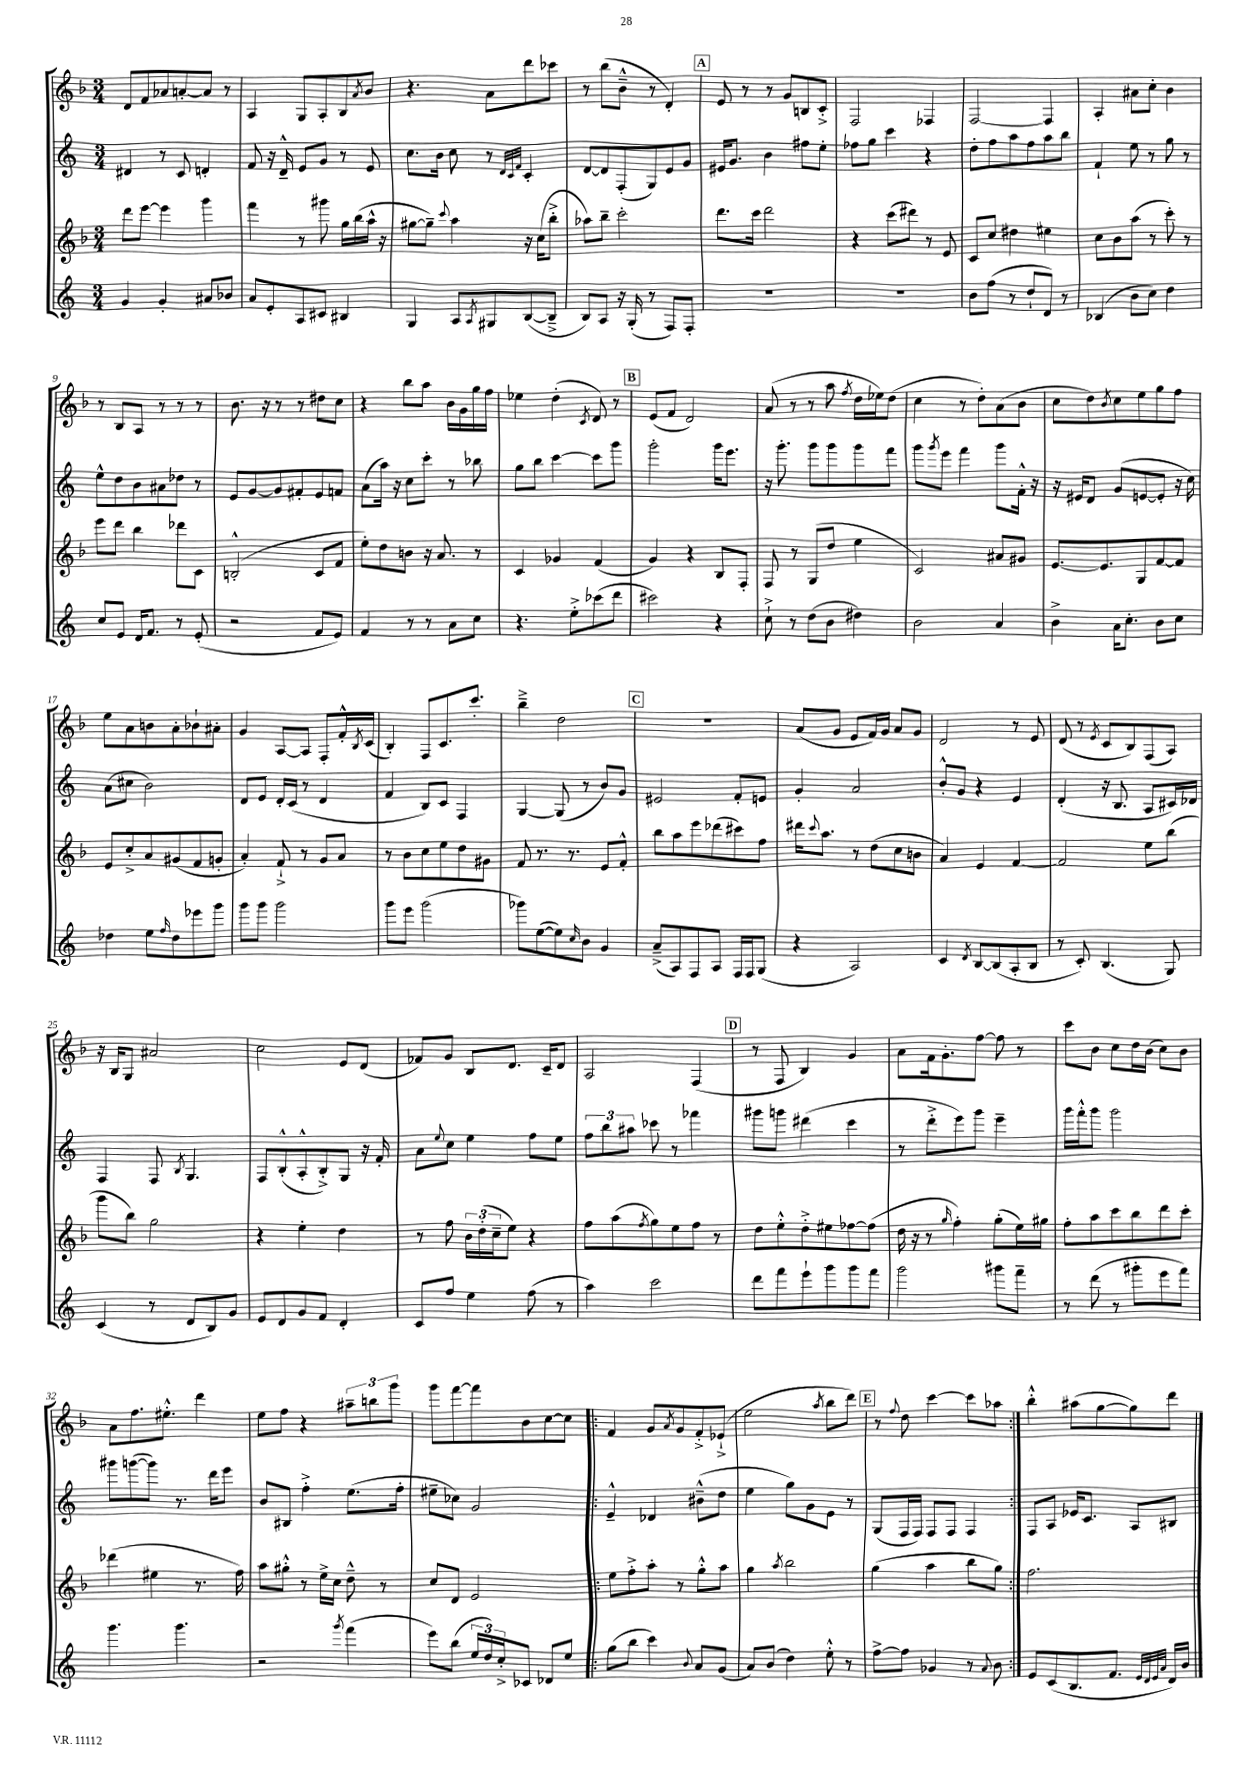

**kern	**kern	**kern	**kern
*staff4	*staff3	*staff2	*staff1
*clefG2	*clefG2	*clefG2	*clefG2
*k[]	*k[b-]	*k[]	*k[b-]
*M3/4	*M3/4	*M3/4	*M3/4
4g/	8ddd\L	4d#/	8d/L
.	[8eee\J	.	8f/
4g'/	4eee\]	8r	8a-/
.	.	8c/	[8a'/
8a#/L	4ggg\	4d'/	8a/]J
8b-/J	.	.	8r
=	=	=	=
8a/L	4fff\	8f/	4A/
8e'/	.	16r	.
.	.	16d~^^/	.
8A/	8r	8e/L	8G/L
8c#/J	8ggg#\	8g/J	8A'/
4B#/	16gg\LL	8r	8B-/
.	(16bb-\	.	.
.	.	.	8qa/
.	16aa^^\JJ	8e/	8b-/J
.	16r	.	.
=	=	=	=
4G/	[8gg#\L	8.cc\L	4.r
.	8gg#~\]J)	.	.
.	.	16b\Jk	.
.	8qqccc/	.	.
8A/L	4aa\	8cc\	.
8qA/	.	.	.
8G#/	.	8r	8a\L
.	.	32qqd/LLL	.
.	.	32qqc/	.
.	.	32qqf/JJJ	.
([8B/	16r	4c'/	8ddd\
.	(16cc\LK	.	.
8B~^/]J	8bb-'^\J	.	8ccc-\J
=	=	=	=
8B/L)	8aa-\L)	[8d/L	8r
8A/J	8bb-~\J	8d/]	(8bb-\L
16r	2ccc'\	(8F'/	8b-~^^\J
(16G'/	.	.	.
8r	.	8G/)	8r
8F/L)	.	8e/	4d'/)
8F'/J	.	8g/J	.
=	=	=	=
2.r	8.ddd\L	16e#/LK	8e/
.	.	8.g/J	.
.	.	.	8r
.	16ccc\Jk	.	.
.	2ddd\	4b\	8r
.	.	.	8g/L
.	.	8ff#\L	8B/
.	.	8ee'\J	8c'^/J
=	=	=	=
2.r	4r	8ff-\L	2F/
.	.	8gg\J	.
.	(8ccc\L	4ccc\	.
.	8ddd#\J)	.	.
.	8r	4r	4F-/
.	8e/	.	.
=	=	=	=
8b\L	8c/L	8dd'\L	[2F/
(8ff\J	8cc/J	8ff\	.
8r	4dd#\	8aa\	.
8dd`/L	.	8ff\	.
8d/J)	4ee#\	8aa\	4F/]
8r	.	8bb\J	.
=	=	=	=
(4B-/	8cc\L	4f`/	4A'/
.	8b-\	.	.
8b\L	(8aa\J	8ee\	8a#\L
8cc\J)	8r	8r	8cc'\J
4dd\	8ccc'\)	8gg\	4b-\
.	8r	8r	.
=	=	=	=
8cc/L	8eee\L	8ee^^\L	8r
8e/J	8ddd\J	8dd\	8B-/L
16d/LK	4bb-\	8b\	8A/J
8.f/J	.	.	.
.	.	8a#\	8r
8r	8ddd-\L	8dd-\J	8r
(8e'/	8c\J	8r	8r
=	=	=	=
2r	(2B'^^/	8e/L	8.b-\
.	.	[8g/	.
.	.	.	16r
.	.	8g/]	8r
.	.	8f#'/	8r
8f/L	8c/L	8e/	8dd#\L
8e/J)	8f/J	8f/J	8cc\J
=	=	=	=
4f/	8ee'\L)	(8a\L	4r
.	8dd\	16aa\Jk)	.
.	.	16r	.
8r	8b\J	8cc\L	8bb-\L
8r	16r	8ccc'\J	8aa\J
.	8.a/	.	.
8a\L	.	8r	16b-\LL
.	.	.	16g\
8cc\J	8r	8bb-\	16gg\
.	.	.	16ff\JJ
=	=	=	=
4.r	4c/	8gg\L	4ee-\
.	.	8bb\J	.
.	4g-/	[4ccc\	(4dd'\
8ee'^\L	.	.	.
.	.	.	8qc/
(8ccc-\	(4f/	8ccc\]L	8d/)
8ddd\J	.	8ggg\J	8r
=	=	=	=
2ccc#\)	4g/)	2ggg'\	(8e/L
.	.	.	8f/J
.	4r	.	2d/)
4r	8B-/L	16ggg\LK	.
.	.	8.eee\J	.
.	8F'/J	.	.
=	=	=	=
8cc`^\	8F/	16r	(8a/
.	.	8.ggg'\	.
8r	8r	.	8r
(8dd\L	(8G/L	8ggg\L	8r
8b\J	8dd/J	8ggg\	8aa\
.	.	.	8qff/
4dd#\)	4ee\	8ggg\	16dd\LL
.	.	.	16ee-\J)
.	.	8fff\J	(8dd\J
=	=	=	=
2b\	2c/)	8ggg\L	4cc\
.	.	8qggg/	.
.	.	8eee\J	.
.	.	4fff\	8r
.	.	.	8dd'\L)
4a/	8a#/L	8ggg\L	(8a\
.	8g#/J	16f'^^\Jk	8b-\J
.	.	16r	.
=	=	=	=
4b^\	[8.e/L	16r	8cc\L
.	.	16e#/LK	.
.	.	8d/J	8dd\)
.	8.e/]	.	.
.	.	.	8qb-/
16a\LK	.	(8g/L	8cc\
8.cc'\J	.	.	.
.	8G/	[8e/	8ee\
8b\L	[8f/	8e'/]J	8gg\
8cc\J	8f/]J	16r	8ff\J
.	.	16cc\)	.
=	=	=	=
4dd-\	8e/L	(8a\L	8ee\L
.	8cc'^/	8cc#\J	8a\
8ee\L	8a/	2b\)	8b\
16qqff/	.	.	.
8dd-\	(8g#/	.	8a'\
8eee-\	8f/	.	8b-`\
8ggg\J	8g'/J	.	8a#'\J
=	=	=	=
8ggg\L	4a'/)	8d/L	4g/
8ggg\J	.	8e/J	.
2ggg\	8f`^/	16d'/LL	[8A/L
.	.	(16c/JJ	.
.	8r	8r	8A/]J
.	8g/L	4d/	8F'/L
.	8a/J	.	16f'^^/L
.	.	.	8qB-/
.	.	.	(16c/JJ
=	=	=	=
8ggg\L	8r	4f/	4B-'/)
8eee\J	8b-\L	.	.
(2ggg\	8cc\	8B/L)	8F/L
.	8ee\	8c/J	8.c/
.	8dd\	4F/	.
.	.	.	8.ccc'/J
.	8g#\J	.	.
=	=	=	=
8ggg-\L)	8f/	[4G/	4bb-~^\
([8ee\	8.r	.	.
8ee\])	.	(8G/]	2dd\
.	8.r	.	.
16qqcc/	.	.	.
8b\J	.	8r	.
4g/	8e/L	8b/L)	.
.	8f'^^/J	8g/J	.
=	=	=	=
(8a~^/L	8bb-\L	2e#/	2.r
8A/)	8aa\	.	.
8F/	8eee\	.	.
8A/J	(8ddd-\	.	.
16F/LL	8ccc#\)	8f'/L	.
16F/J	.	.	.
(8G/J	8ff\J	8e/J	.
=	=	=	=
4r	16ddd#\LK	4g'/	(8a/L
.	8qqccc/	.	.
.	8.aa\J	.	.
.	.	.	8g/J
2A/)	8r	2a/	8e/L
.	(8dd\L	.	16f/L)
.	.	.	16g/JJ
.	8cc\	.	8a/L
.	8b\J	.	8g/J
=	=	=	=
4c/	4a/)	8b'^^/L	2d/
.	.	8g/J	.
8qd/	.	.	.
[8B/L	4e/	4r	.
(8B/]	.	.	.
8A'/	[4f/	4e/	8r
8B/J	.	.	8e/
=	=	=	=
8r	2f/]	(4d'/	(8d/
8c'/)	.	.	8r
.	.	.	8qe/
(4.B/	.	16r	8c/L
.	.	8.B/	.
.	.	.	8B-/)
.	8ee\L	8A/L	(8F/
8G/)	(8bb-\J	16c#/L)	8A/J)
.	.	16d-/JJ	.
=	=	=	=
(4c/	8ggg\L	4F/	16r
.	.	.	16B-/LK
.	8bb-\J)	.	8G/J
8r	2gg\	8F/	2a#/
.	.	8qB/	.
8d/L	.	4.G/	.
8B/)	.	.	.
8g/J	.	.	.
=	=	=	=
8e/L	4r	8F/L	2cc\
8d/	.	(8B'^^/	.
8g/	4ee'\	8A'^^/	.
8f/J	.	8B'^/)	.
4d'/	4dd\	8G/J	8e/L
.	.	16r	(8d/J
.	.	16f'/	.
=	=	=	=
8c/L	8r	8a\L	8f-/L)
.	.	8qqee/	.
8ff/J	8ff\	8cc\J	8g/J
4ee\	24b-\LL	4ee\	8B-/L
.	(24dd'\	.	.
.	24cc~\J	.	.
.	8ee\J)	.	8.d/J
(8ff\	4r	8ff\L	.
.	.	.	16c~/LK
8r	.	8ee\J	8d/J
=	=	=	=
4aa\)	8ff\L	12ff\L	2A/
.	.	12bb\	.
.	(8aa\	.	.
.	.	12aa#\J	.
.	8qff/	.	.
2ccc\	8gg\)	8ccc-\	.
.	8ee\	8r	.
.	8ff\J	4fff-\	(4F/
.	8r	.	.
=	=	=	=
8ddd\L	8dd\L	8ggg#\L	8r
8fff\	8ee'^^\	8ggg\J	8F/
8eee`\	8dd'^\	(4ddd#\	4B-/)
8ggg\	8ee#\	.	.
8ggg\	[8ff-\	4ccc\	4g/
8fff\J	(8ff-\]J	.	.
=	=	=	=
2ggg\	16dd\	8r	8a\L
.	16r	.	.
.	8r	8ddd'^\L	16f\k
.	.	.	8.g'\
.	16qqgg/	.	.
.	4ff'\)	8eee\)	.
.	.	8ggg\J	[8ff\J
8ggg#\L	(8gg'\L	4eee~\	8ff\]
8fff~\J	16ee\L)	.	8r
.	16gg#\JJ	.	.
=	=	=	=
8r	8ff'\L	16ggg\LL	8ccc\L
.	.	16fff'^^\J	.
(8ddd\	8aa\	8ggg\J	8b-\J
8r	8ccc\	2ggg\	8cc\L
8ggg#'\L	8bb-\	.	16dd\L
.	.	.	(16b-\JJ
8eee\	8ddd\	.	8cc\L)
8fff\J)	8ccc'\J	.	8b-\J
=	=	=	=
4.ggg\	(4ddd-\	8ggg#\L	8a\L
.	.	([8ggg\	8.ff\
.	4ee#\	8ggg\]J)	.
.	.	.	8.ee#'^^\J
4.ggg\	.	8.r	.
.	8.r	.	4ddd\
.	.	16ddd\LK	.
.	.	8eee\J	.
.	16ff\)	.	.
=	=	=	=
2r	8aa\L	8b/L	8ee\L
.	8gg#'^^\J	8B#/J	8ff\J
.	8r	4ff'^\	4r
.	16ee^\LL	.	.
.	16cc\JJ	.	.
8qggg/	.	.	.
(4fff\	8dd~^^\	(8.ee\L	12aa#~\L
.	.	.	12bb\
.	8r	.	.
.	.	.	12ggg\J
.	.	16ff'\Jk	.
=	=	=	=
8eee\L)	8cc/L	8ee#~\L	8ggg\L
(8bb\J	8d/J	8cc-\J)	[8fff\
24ee/LL	2e/	2g/	8fff\]
24dd/)	.	.	.
24cc'^/J	.	.	.
8c-/J	.	.	8b-\
8d-/L	.	.	[8cc\
8ee/J	.	.	8cc\]J
=!|:	=!|:	=!|:	=!|:
(8gg\L	8ee\L	4e~^^/	4f/
8bb\J	8ff'^\	.	.
4ccc\)	8aa'\J	4d-/	8g/L
.	.	.	8qa/
.	8r	.	8g/
8qqb/	.	.	.
8a/L	8gg'^^\L	(8b#~^^\L	8f'^/
(8g/J	8aa\J	8dd\J	(8e-`^/J
=	=	=	=
8a/L)	4gg\	4ee\	2ee\
(8b/J	.	.	.
.	8qaa/	.	.
4dd\)	2bb-\	8gg\L)	.
.	.	8g\	.
.	.	.	8qaa/
8ee'^^\	.	8e\J	8bb-\L
8r	.	8r	8ddd\J)
=	=	=	=
[8ff^\L	(4gg\	(8G/L	8r
.	.	.	8qqff/
8ff\]J	.	16F/L	8dd\
.	.	16F/JJ)	.
4g-/	4aa\	8F/L	[4ccc\
.	.	8F/J	.
8r	8bb-\L	4F/	8ccc\]L
8qqa/	.	.	.
8b\	8gg\J)	.	8aa-\J
=:|!	=:|!	=:|!	=:|!
8e/L	2.ff\	8F/L	4bb-'^^\
(8c/	.	8A/J	.
8.B/	.	16e-/LK	(8aa#\L
.	.	8.c/J	.
.	.	.	[8gg\
8.f/J	.	.	.
.	.	8A/L	8gg\])
32qqe/LLL	.	.	.
32qqd/	.	.	.
32qqe/	.	.	.
32qqa/JJJ	.	.	.
16d/LL)	.	8B#/J	8ddd\J
16b/JJ	.	.	.
==	==	==	==
*-	*-	*-	*-
